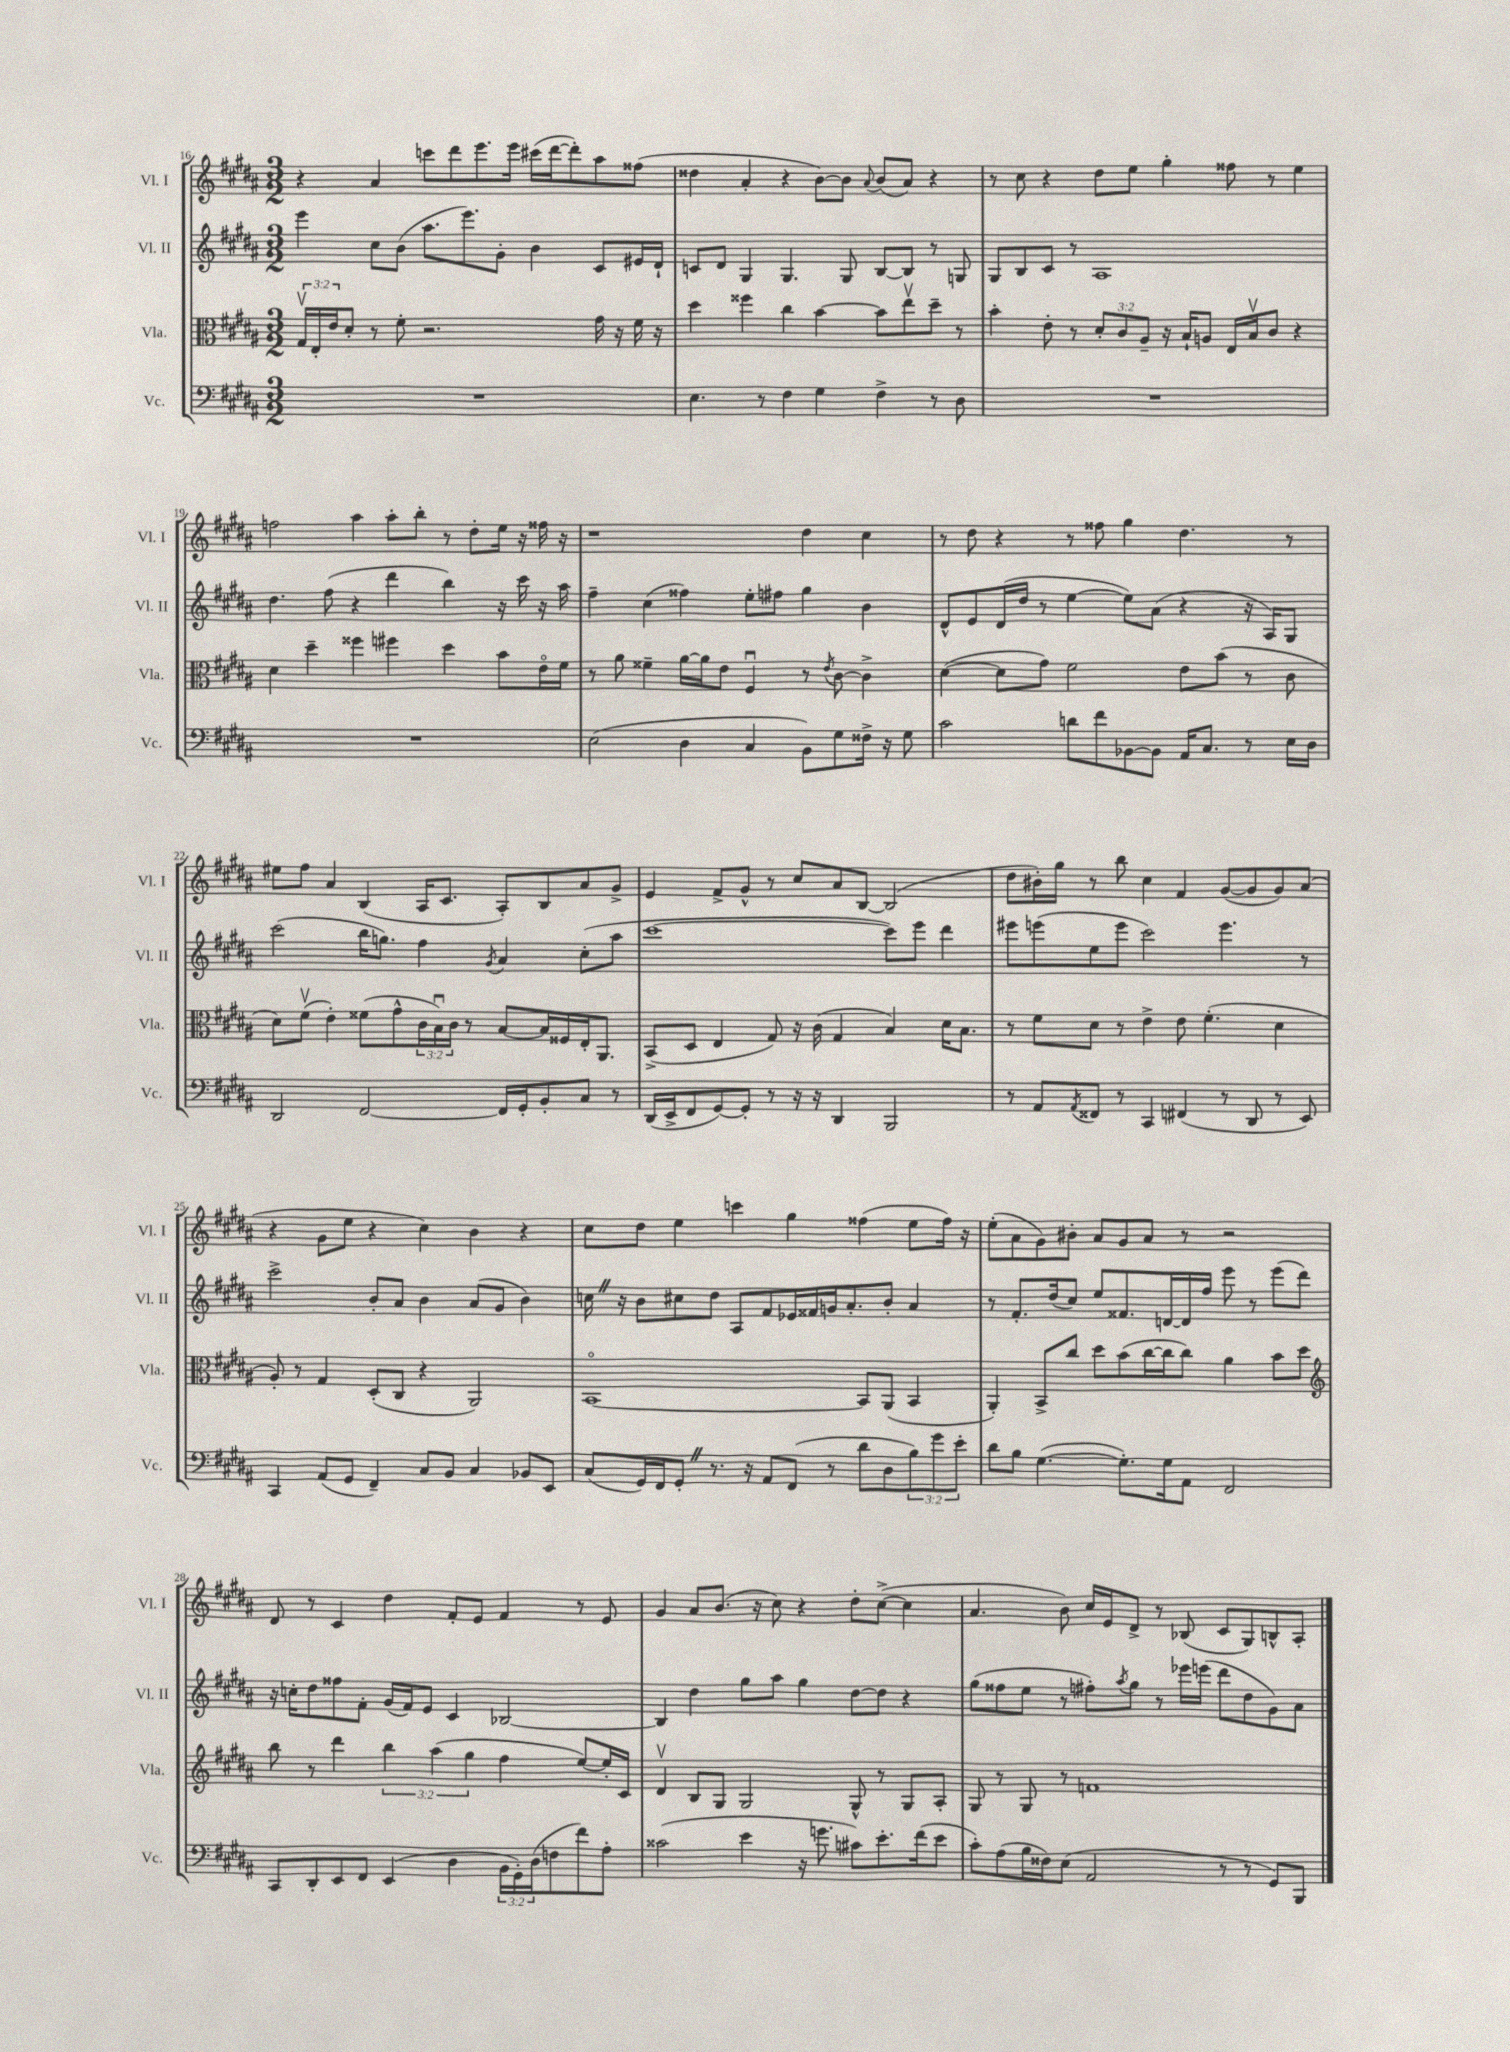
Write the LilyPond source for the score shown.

<<
\new StaffGroup <<
\new Staff = "s0" \with { instrumentName = "Vl. I" shortInstrumentName = "Vl. I" } {
    \clef treble \key b \major \numericTimeSignature \time 3/2
    r4 ais'4 c'''8 dis'''8 e'''8. e'''16 cis'''16( dis'''16~ dis'''8-.) ais''8 fisis''8( |
    disis''4 ais'4-. r4 b'8~) b'8 \appoggiatura { ais'8 } b'8( ais'8) r4 |
    r8 cis''8 r4 dis''8 e''8 gis''4-. fisis''8 r8 e''4 |
    f''2 ais''4 ais''8-. b''8-. r8 dis''8-. e''16 r16 fisis''16 r16 |
    r1 dis''4 cis''4 |
    r8 dis''8 r4 r8 fisis''8 gis''4 dis''4. r8 |
    eis''8 fis''8 ais'4 b4( ais16 cis'8. ais8-.) b8 ais'8 gis'8-> |
    e'4 fis'8-> gis'8-^ r8 cis''8 ais'8 b8~ b2( |
    dis''8 bis'16-.) gis''16 r8 b''8 cis''4 fis'4 gis'8~( gis'8 gis'8) ais'8( |
    r4 gis'8 e''8 r4 cis''4) b'4 r4 |
    cis''8 dis''8 e''4 c'''4 gis''4 fisis''4( e''8 fisis''16) r16 |
    e''8-.( ais'8 gis'8) bis'8-. ais'8 gis'8 ais'8 r8 r2 |
    dis'8 r8 cis'4 dis''4 fis'8-. e'8 fis'4 r8 e'8 |
    gis'4 ais'8 b'8.( r16 cis''8) r4 dis''8-. cis''8~->( cis''4 |
    ais'4. b'8) cis''16 e'16 dis'8-> r8 bes8( cis'8 gis8) b8-^ ais8-. \bar "|." |
}
\new Staff = "s1" \with { instrumentName = "Vl. II" shortInstrumentName = "Vl. II" } {
    \clef treble \key b \major \numericTimeSignature \time 3/2
    e'''4 cis''8 b'8( ais''8. e'''8.) gis'8-. b'4 cis'8 eis'16 dis'16-! |
    c'8 dis'8 gis4 gis4. gis8 b8~ b8 r8 g8 |
    gis8 b8 cis'8 r8 ais1 |
    dis''4. fis''8( r4 dis'''4 b''4) r16 cis'''16 r16 ais''16 |
    fis''4-- cis''4( fisis''4) e''8-. fis''8 gis''4 b'4 |
    dis'8-^ e'8 dis'16( dis''16 r8 e''4~ e''8) ais'8( r4 r16 ais16) gis8 |
    cis'''2( b''16 g''8.) fis''4 \acciaccatura { gis'8 } ais'4 cis''8-.( ais''8 |
    cis'''1~ cis'''8) e'''8 dis'''4 |
    eis'''8 e'''8( e''8 e'''8 cis'''2) e'''4. r8 |
    cis'''2-> b'8-. ais'8 b'4 ais'8( gis'8 b'4) |
    c''16 \once \override BreathingSign.text = \markup { \musicglyph "scripts.caesura.straight" } \breathe r16 b'8 cis''8 dis''8 ais8 fis'8 ees'16 fisis'16 g'16 ais'8.-. b'8-. ais'4 |
    r8 fis'8.-. dis''16( cis''8) e''8 fisis'8. d'16~ d'16 fis''16 e'''8 r8 e'''8( dis'''8) |
    r16 c''16-. dis''8 fisis''8 fis'8-. gis'16( fis'16) e'8 cis'4 bes2~ |
    bes4 dis''4 gis''8 ais''8 gis''4 dis''8~ dis''8 r4 |
    gis''8( fisis''8 e''8 r8 fis''8-.) \acciaccatura { ais''8 } gis''8 r8 ees'''16 e'''16( dis'''8 dis''8 gis'8) ais'8 \bar "|." |
}
\new Staff = "s2" \with { instrumentName = "Vla." shortInstrumentName = "Vla." } {
    \clef alto \key b \major \numericTimeSignature \time 3/2 \override Staff.TupletNumber.text = #tuplet-number::calc-fraction-text
    \tuplet 3/2 { gis16\upbow e16-. e'16 } dis'8-. r8 fis'8-. r2. gis'16 r16 fis'16 r16 |
    dis''4 fisis''4 cis''4 b'4~ b'8 e''8\upbow dis''8-- r8 |
    b'4-. e'8-. r8 \tuplet 3/2 { dis'8-. cis'8 ais8-- } r16 b16-! a8 e16 b16\upbow cis'8 r4 |
    dis'4 dis''4-- fisis''4 fis''4 dis''4 b'8 e'16\flageolet fis'16 |
    r8 ais'8 fisis'4-- ais'16~ ais'16 e'8 fis4\downbow r8 \acciaccatura { e'8 } cis'8~ cis'4-> |
    dis'4~( dis'8 gis'8) fis'2 e'8 b'8( r8 cis'8 |
    dis'8) fis'8\upbow( e'4-.) fisis'8( gis'8-^ \tuplet 3/2 { cis'16 b16\downbow) cis'16 } r8 b8~ b16 fisis16 e16-. ais,8. |
    b,8->( dis8 e4 gis8) r16 cis'16( gis4 b4) dis'16 b8. |
    r8 fis'8 dis'8 r8 e'4-> e'8 fis'4.-.( dis'4 |
    ais8-.) r8 gis4 dis8-.( cis8 r4 ais,2) |
    b,1~\flageolet b,8 ais,8( b,4 |
    ais,4-.) b,8-> cis''8 dis''8 b'8( cis''16~ cis''16 cis''8) ais'4 b'8 dis''8 |
    \clef treble b''8 r8 dis'''4 \tuplet 3/2 { b''4 ais''4( gis''4 } fis''4 e''8~) e''16-. cis'16 |
    dis'4\upbow b8 gis8 gis2 gis8-^ r8 gis8 ais8-. |
    gis8 r8 gis8 r8 f'1 \bar "|." |
}
\new Staff = "s3" \with { instrumentName = "Vc." shortInstrumentName = "Vc." } {
    \clef bass \key b \major \numericTimeSignature \time 3/2 \override Staff.TupletNumber.text = #tuplet-number::calc-fraction-text
    R1. |
    e4. r8 fis4 gis4 fis4-> r8 dis8 |
    R1. |
    R1. |
    e2( dis4 cis4 b,8) gis8 fisis16-> r16 gis8 |
    cis'2 d'8 fis'8 bes,8~ bes,8 ais,16 cis8. r8 e16 dis16 |
    dis,2 fis,2~ fis,16 gis,16-. b,8-. cis8 r8 |
    dis,16( e,16-> fis,8 gis,8~) gis,8-. r8 r16 r16 dis,4 b,,2 |
    r8 ais,8 \acciaccatura { ais,8 } fisis,8 r8 cis,4 fis,4( r8 dis,8 r8 e,8) |
    cis,4 ais,8( gis,8 fis,4--) cis8 b,8 cis4 bes,8 e,8 |
    cis8( gis,16) fis,16 gis,8-. \once \override BreathingSign.text = \markup { \musicglyph "scripts.caesura.straight" } \breathe r8. r16 ais,8 fis,8( r8 dis'8 dis8 \tuplet 3/2 { b8) gis'8 e'8-. } |
    dis'8 b8 gis4.~( gis8.-.) gis16 ais,8 fis,2 |
    cis,8 dis,8-. e,8 fis,8 e,4( dis4 \tuplet 3/2 { b,16 gis,16-.) dis16( } f8 fis'8) ais8-. |
    cisis'2( e'4 r16 g'8. cis'8) e'8.-. fis'16( e'8 |
    cis'8-.) ais8( b16 fisis16) e8( ais,2 r8 r8 gis,8) b,,8 \bar "|." |
}
>>
>>
\layout { \context { \Score currentBarNumber = #16 } }
